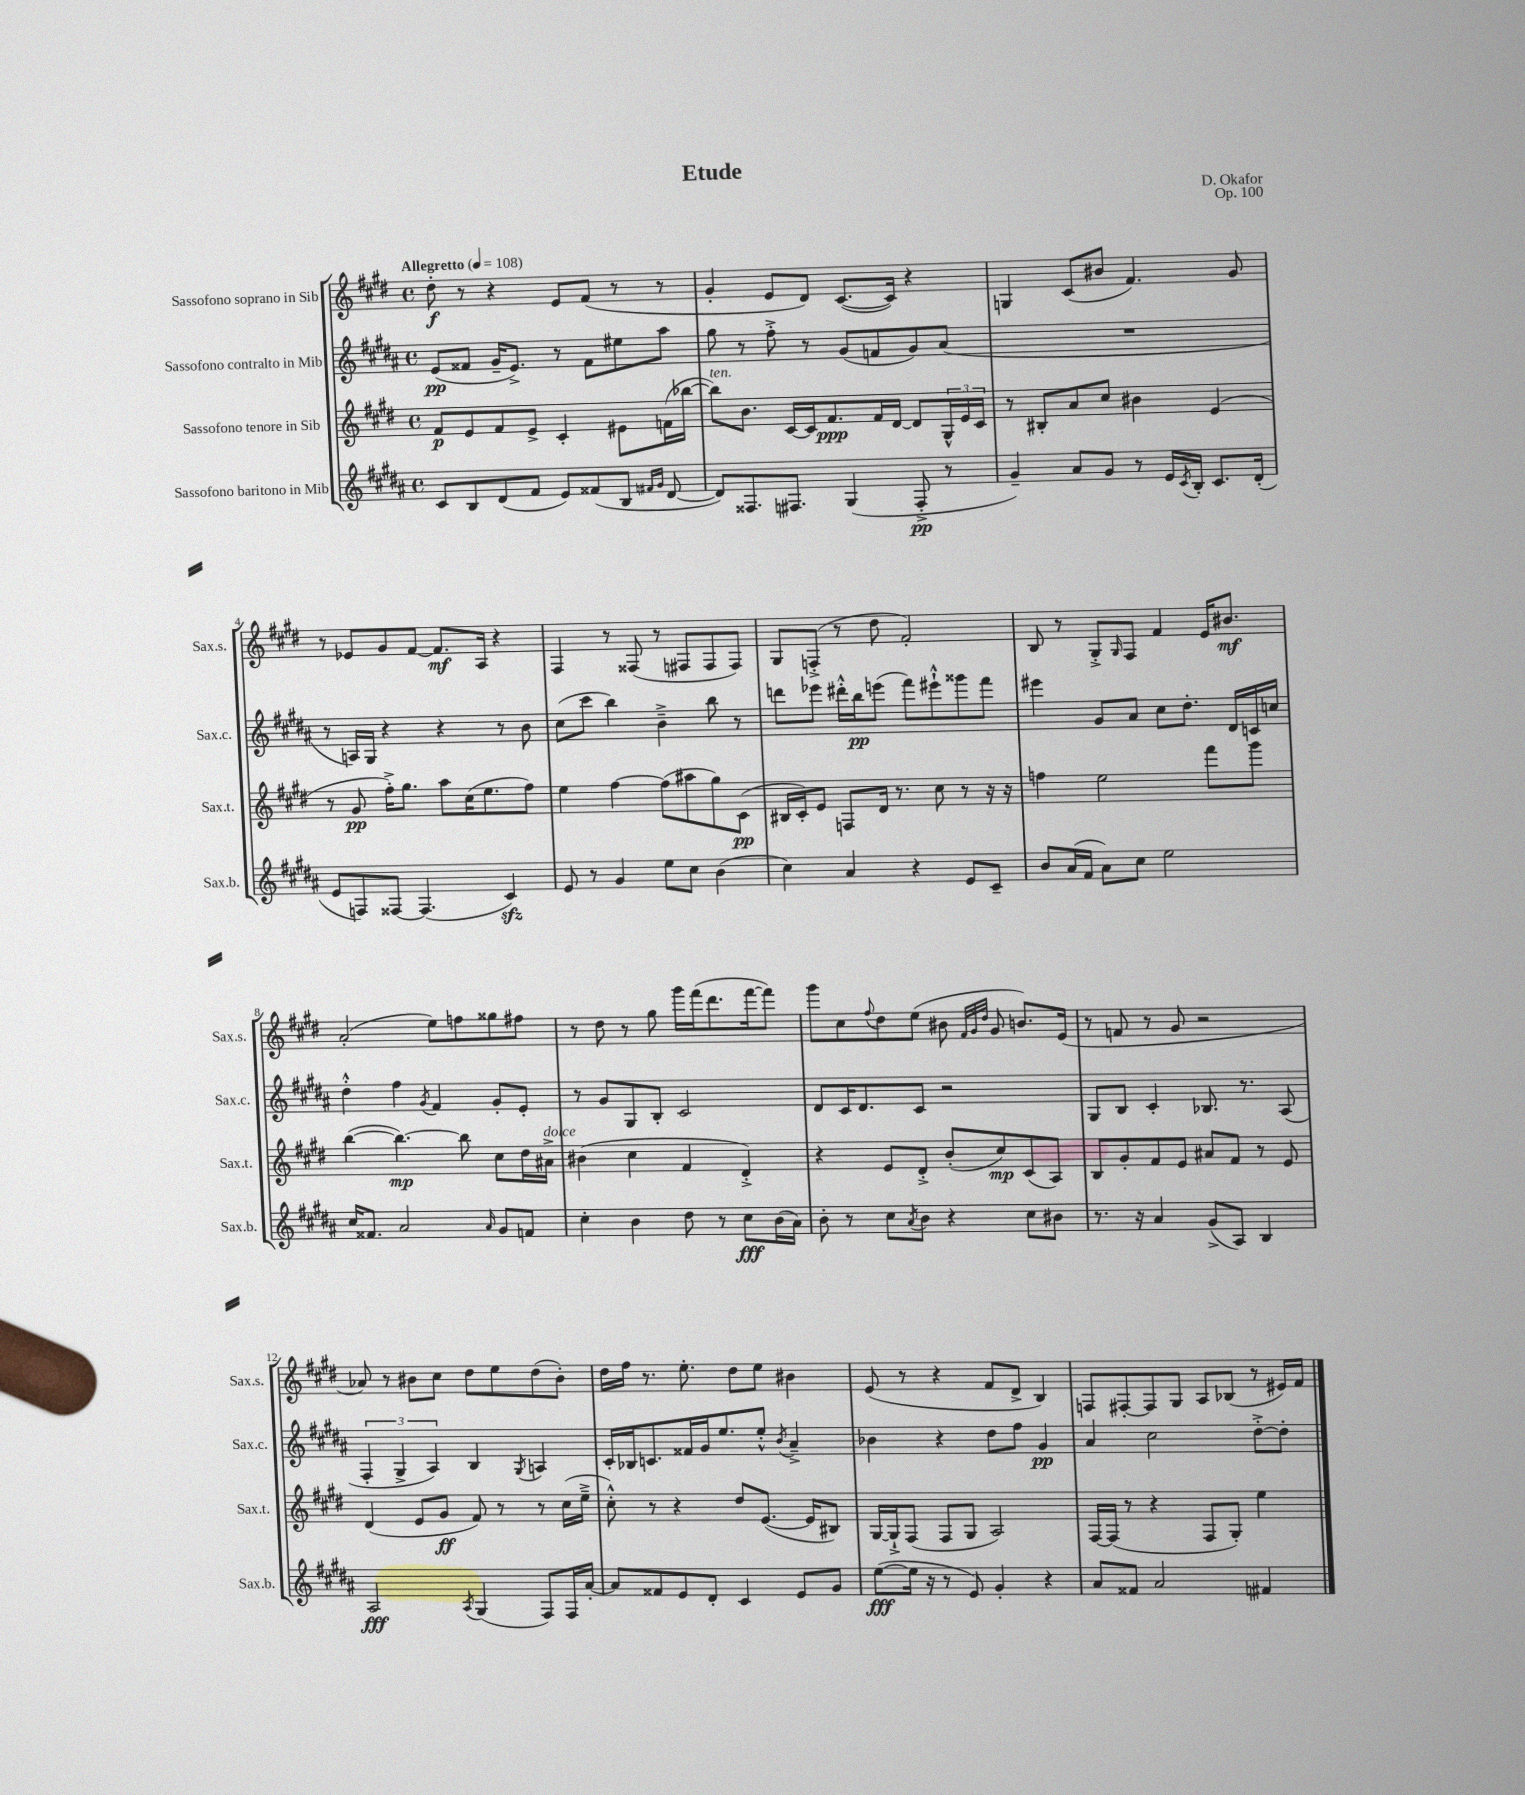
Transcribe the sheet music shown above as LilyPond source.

\header { title = "Etude" composer = "D. Okafor" opus = "Op. 100" }
<<
\new StaffGroup <<
\new Staff = "s0" \with { instrumentName = "Sassofono soprano in Sib" shortInstrumentName = "Sax.s." } {
    \clef treble \key e \major \defaultTimeSignature \time 4/4 \tempo "Allegretto" 4 = 108
    dis''8-.\f r8 r4 e'8 fis'8( r8 r8 |
    gis'4-. e'8 dis'8) cis'8.~( cis'16) r4 |
    g4 cis'8( bis'8 fis'4.) gis'8 |
    r8 ees'8 gis'8 fis'8~ fis'8.\mf a16 r4 |
    fis4 r8 fisis8( r8 fis8 fis8 fis8) |
    gis8 f8-.->( r8 dis''8 fis'2-.) |
    b8 r8 gis8-.-> \grace { gis16 } fis8 fis'4 e'16 bis'8.\mf |
    a'2-.( e''8) f''8 gisis''8 fis''8 |
    r8 dis''8 r8 gis''8 gis'''16 fis'''16( dis'''8. fis'''16~ fis'''8) |
    gis'''8 cis''8 \appoggiatura { fis''8 } dis''8 e''8( bis'8 \grace { fis'32 gis'32 dis''32 } gis'8 b'8.) e'16( |
    r8 f'8 r8 gis'8 r2 |
    aes'8) r8 bis'8 cis''8 dis''8 e''8 dis''8( bis'8-.) |
    dis''16 fis''16 r8. e''8.-. dis''8 e''8 bis'4 |
    e'8( r8 r4 fis'8 dis'8-> b4) |
    f8 fis8~-. fis8 gis8 a8 bes8( r8 eis'16) fis'16 \bar "|." |
}
\new Staff = "s1" \with { instrumentName = "Sassofono contralto in Mib" shortInstrumentName = "Sax.c." } {
    \clef treble \key b \major \defaultTimeSignature \time 4/4
    e'8\pp( fisis'8 gis'16-- e'8.->) r8 fisis'8 eis''8 ais''8 |
    gis''8 r8 fis''8-.-> r8 gis'8( f'8 gis'8) ais'8( |
    R1 |
    r8 a16) gis16 r4 r4 r8 b'8 |
    cis''8( cis'''8 b''4) b'4---> b''8 r8 |
    d'''8 ees'''8 dis'''16-.-^ b''16\pp e'''8( fis'''8) eis'''8-!-^ gisis'''8 fis'''8 |
    eis'''4 gis'8 ais'8 cis''8 dis''8.-. dis'16 c'16 c''16 |
    dis''4-.-^ fis''4 \acciaccatura { gis'8 } fis'4 gis'8-. e'8-. |
    r8 gis'8 gis8 b8-. cis'2 |
    dis'8 cis'16 dis'8. cis'8 r2 |
    gis8 b8 cis'4-. bes8. r8. ais8( |
    \tuplet 3/2 { fis4-. gis4-> ais4) } b4 \acciaccatura { gis8 } a4 |
    cis'16-. bes16 c'8. fisis'16 gis'16 e''8. e''8-.-^ \acciaccatura { b'8 } ais'4---> |
    bes'4 r4 dis''8 fis''8 gis'4\pp |
    ais'4 cis''2 dis''8~-.-> dis''8-. \bar "|." |
}
\new Staff = "s2" \with { instrumentName = "Sassofono tenore in Sib" shortInstrumentName = "Sax.t." } {
    \clef treble \key e \major \defaultTimeSignature \time 4/4
    fis'8\p e'8 fis'8 e'8-> cis'4-. eis'8 f'16( bes''16~ |
    bes''8^\markup { \italic "ten." }) b'8. cis'16~ cis'16 fis'8.\ppp fis'16 dis'16~ dis'8 \tuplet 3/2 { gis16-^ e'16 cis'16 } |
    r8 bis8-. a'8 cis''8 bis'4 e'4( |
    r8 gis'8\pp fis''16-.->) gis''8. a''8 cis''16( e''8. fis''8) |
    e''4 fis''4~ fis''8( ais''8 gis''8) cis'8\pp( |
    bis16 cis'16-.) e'8 f8 dis'16 r8. cis''8 r8 r16 r16 |
    f''4 e''2 fis'''8 gis'''8 |
    b''4~( b''4.~\mp) b''8 cis''8 dis''16 ais'16->^\markup { \italic "dolce" } |
    bis'4( cis''4 fis'4 dis'4-.->) |
    r4 e'8 dis'8-.-> b'8-.( cis''8\mp) cis'8( a8) |
    b8 gis'8-. fis'8 e'8 ais'8 fis'8 r8 e'8 |
    dis'4( e'8 gis'8\ff fis'8) r8 r8 cis''16( e''16---> |
    cis''8-.-^) r8 r4 dis''8 e'8.~( e'16 bis8) |
    gis16~ gis16-!-> fis8( fis8 gis8 a2) |
    fis16~ fis16( r8 r4 fis8 gis8-.) e''4 \bar "|." |
}
\new Staff = "s3" \with { instrumentName = "Sassofono baritono in Mib" shortInstrumentName = "Sax.b." } {
    \clef treble \key b \major \defaultTimeSignature \time 4/4
    cis'8 b8 dis'8( fis'8 e'8) fisis'8( b8 \grace { fis'16 gis'16 } dis'8~ |
    dis'8) fisis8. fis8. gis4( fis8-.->\pp r8 |
    gis'4--) ais'8 gis'8 r8 e'16 \acciaccatura { cis'8 } b16-. cis'8. dis'16-.( |
    e'8 f8) fisis8~ fisis4.( cis'4\sfz) |
    e'8 r8 gis'4 e''8 cis''8 b'4( |
    cis''4) ais'4 r4 e'8 cis'8-- |
    b'8 ais'16( fis'16 ais'8) cis''8 e''2 |
    cis''16 fisis'8. ais'2 \grace { ais'16 } gis'8 f'8 |
    cis''4-. b'4 dis''8 r8 cis''8\fff b'16( ais'16) |
    b'8-. r8 cis''8 \acciaccatura { ais'8 } b'8 r4 cis''8 bis'8 |
    r8. r16 ais'4 gis'8->( ais8) b4 |
    ais2\fff \acciaccatura { ais8 } gis4( fis8) fis16 ais'16~-. |
    ais'8 fisis'8 e'8 dis'8-. cis'4 e'8 gis'8 |
    e''8~\fff( e''16 r16 r8 e'8) gis'4-. r4 |
    ais'8 fisis'8 ais'2 fis'4 \bar "|." |
}
>>
>>
